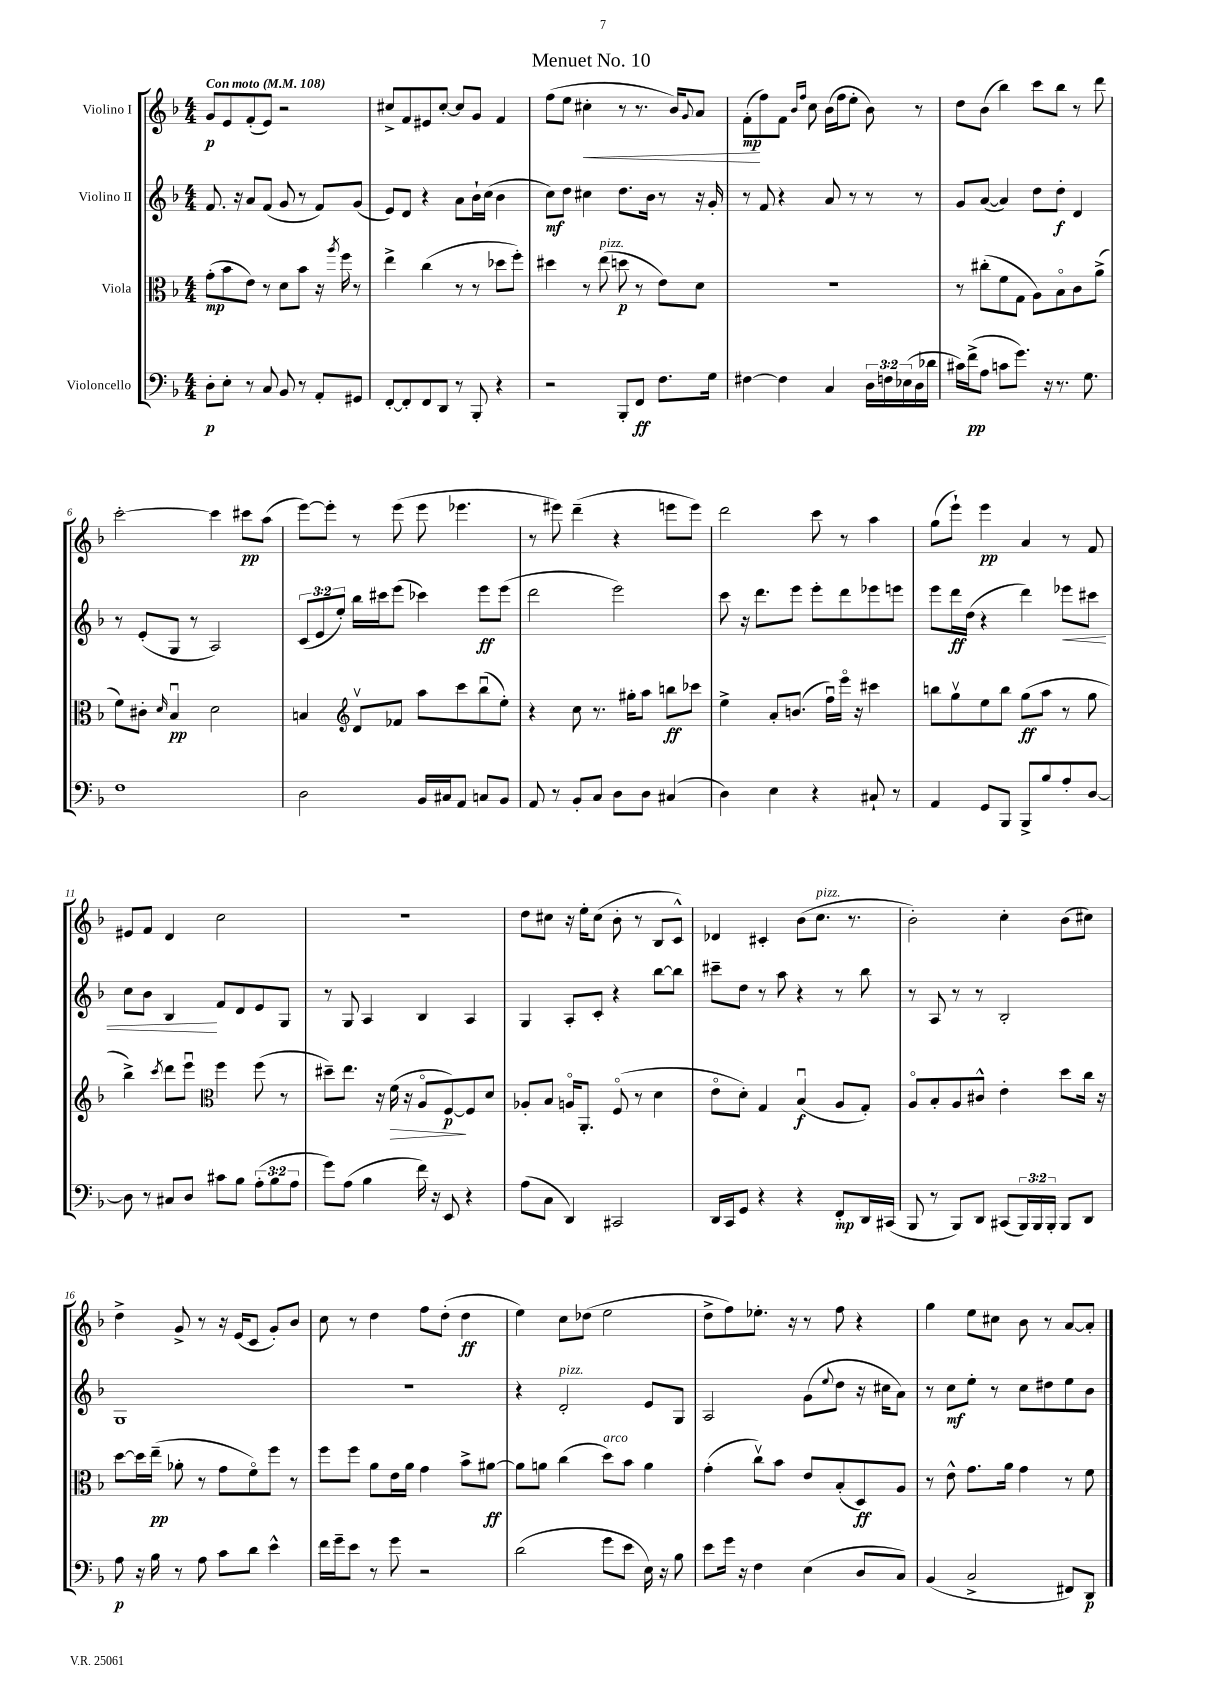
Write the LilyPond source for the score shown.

\header { title = "Menuet No. 10" }
<<
\new StaffGroup <<
\new Staff = "s0" \with { instrumentName = "Violino I" } {
    \clef treble \key f \major \numericTimeSignature \time 4/4 \tempo "Con moto" 4 = 108
    g'8\p e'8 f'8-.( e'8) r2 |
    cis''8-> f'8 eis'8 cis''8~-. cis''8 g'8 f'4 |
    f''8( e''8 cis''4-.\< r8 r8. bes'16) \appoggiatura { g'8 } a'8 |
    f'8-.\mp\!( f''8) f'8 \grace { bes'16 f''16 } c''8 bes'16( f''16 e''8-. bes'8) r8 |
    d''8 bes'8( bes''4) c'''8 bes''8 r8 d'''8 |
    c'''2~-. c'''4 cis'''8\pp a''8( |
    e'''8~) e'''8-. r8 e'''8( e'''8 ees'''4. |
    r8 eis'''8) d'''4--( r4 e'''8 e'''8) |
    d'''2 c'''8 r8 a''4 |
    g''8( e'''8-!) e'''4\pp a'4 r8 f'8 |
    eis'8 f'8 d'4 c''2 |
    R1 |
    d''8 cis''8 r16 e''16-. cis''8( bes'8-. r8 bes8 c'8-^) |
    des'4 cis'4-. bes'8( c''8.^\markup { \italic "pizz." } r8. |
    bes'2-.) c''4-. bes'8( cis''8) |
    d''4-> g'8-> r8 r16 e'16( c'8 g'8-.) bes'8 |
    c''8 r8 d''4 f''8 d''8-.( d''4\ff |
    e''4) c''8 des''8( e''2 |
    d''8-> f''8) ees''8.-. r16 r8 f''8 r4 |
    g''4 e''8 cis''8 bes'8 r8 a'8~ a'8-. \bar "|." |
}
\new Staff = "s1" \with { instrumentName = "Violino II" } {
    \clef treble \key f \major \numericTimeSignature \time 4/4 \override Staff.TupletNumber.text = #tuplet-number::calc-fraction-text
    f'8. r16 a'8 f'8( g'8 r8 f'8) g'8( |
    e'8) d'8 r4 a'8 bes'16-! c''16( bes'4 |
    c''8\mf) d''8 cis''4 d''8. bes'16 r8 r16 g'16-. |
    r8 f'8 r4 a'8 r8 r8 r8 |
    g'8 a'8~( a'4) d''8 d''8-.\f d'4 |
    r8 e'8-.( g8 r8 a2) |
    \tuplet 3/2 { c'8( e'8 e''8-.) } bes''16 cis'''16 e'''8( ces'''4) e'''8\ff e'''8( |
    d'''2 e'''2) |
    c'''8 r16 d'''8. e'''8 e'''8-. d'''8 ees'''8 e'''8 |
    e'''8 d'''16\ff d''16( r4 d'''4) ees'''8\< cis'''8 |
    c''8 bes'8 bes4\! f'8 d'8 e'8 g8 |
    r8 g8 a4 bes4 a4 |
    g4 a8-. c'8-. r4 bes''8~ bes''8 |
    cis'''8-- d''8 r8 a''8 r4 r8 bes''8 |
    r8 a8 r8 r8 bes2-. |
    g1 |
    R1 |
    r4 d'2-.^\markup { \italic "pizz." } e'8 g8 |
    a2 g'8( \appoggiatura { e''8 } d''8 r16 cis''16 a'8) |
    r8 c''8\mf e''8-. r8 c''8 dis''8 e''8 bes'8 \bar "|." |
}
\new Staff = "s2" \with { instrumentName = "Viola" } {
    \clef alto \key f \major \numericTimeSignature \time 4/4
    g'8-.\mp( bes'8 e'8) r8 d'8 bes'8 r16 \acciaccatura { a''8 } f''16 r8 |
    e''4-> c''4( r8 r8 des''8 f''8-.) |
    dis''4 r8 e''8^\markup { \italic "pizz." }( d''8\p r8 e'8) d'8 |
    R1 |
    r8 cis''8-.( f'8 g8 a8) bes8\flageolet c'8 a'8->( |
    f'8) cis'8-. \grace { d'16 } bes4\downbow\pp d'2 |
    b4 \clef treble d'8\upbow fes'8 a''8 c'''8 bes''8\downbow( e''8-.) |
    r4 c''8 r8. gis''16-. a''8 b''8\ff ces'''8 |
    e''4-> a'8-. b'8.( f''16\downbow) e'''16\flageolet r16 cis'''4 |
    b''8 g''8\upbow e''8 b''8 g''8\ff( a''8 r8 g''8 |
    bes''4->) \acciaccatura { c'''8 } d'''8 e'''8\downbow \clef alto f''4 f''8( r8 |
    dis''8--) e''8. r16 f'16\>( r16 a8\flageolet f8~\p\!) f8 d'8 |
    aes8-. bes8 a16\flageolet a,8.-. f8\flageolet( r8 d'4 |
    e'8\flageolet d'8-.) g4 bes4\downbow\f( a8 g8-.) |
    a8\flageolet bes8-. a8 cis'8-^ e'4-. d''8 c''16 r16 |
    d''8~ d''16 e''16--\pp( aes'8-. r8 g'8 f'8\flageolet) f''8 r8 |
    f''8 f''8 a'8 e'16 a'16 g'4 bes'8-> ais'8~\ff |
    ais'8 a'8 c''4( d''8^\markup { \italic "arco" }) bes'8 a'4 |
    g'4-.( c''8\upbow) bes'8 e'8 bes8-.( d8\ff) a8 |
    r8 e'8-^ g'8. a'16 g'4 r8 f'8 \bar "|." |
}
\new Staff = "s3" \with { instrumentName = "Violoncello" } {
    \clef bass \key f \major \numericTimeSignature \time 4/4 \override Staff.TupletNumber.text = #tuplet-number::calc-fraction-text
    d8-.\p e8-. r8 c8 bes,8 r8 a,8-. gis,8 |
    f,8~-. f,8-. f,8 d,8 r8 bes,,8-. r4 |
    r2 bes,,8-. f,8\ff f8. g16 |
    fis4~ fis4 c4 \tuplet 3/2 { d16 f16 ees16( } d16 des'16 |
    cis'16) f'16->\pp( a8 c'8 g'8.) r16 r8. g8. |
    f1 |
    d2 bes,16 cis16 a,8 c8 bes,8 |
    a,8 r8 bes,8-. c8 d8 d8 cis4( |
    d4) e4 r4 cis8-! r8 |
    a,4 g,8 bes,,8 bes,,8-> bes8 a8-. d8~ |
    d8 r8 cis8 d8 cis'8 bes8 \tuplet 3/2 { a8-.( bes8 a8 } |
    g'8) a8( bes4 f'16) r16 e,8 r4 |
    a8( c8 d,4) cis,2 |
    d,16 c,16 g,8 r4 r4 f,8-.\mp d,16 cis,16( |
    bes,,8 r8 bes,,8) d,8 cis,8( \tuplet 3/2 { bes,,16) bes,,16 bes,,16-. } bes,,8 d,8 |
    a8\p r16 bes16 r8 a8 c'8 d'8 e'4-^ |
    f'16 g'16-- e'8 r8 g'8 r2 |
    d'2( g'8 e'8 e16) r16 bes8 |
    e'8 g'16 r16 f4 e4( d8 c8) |
    bes,4( c2-> fis,8) d,8\p \bar "|." |
}
>>
>>
